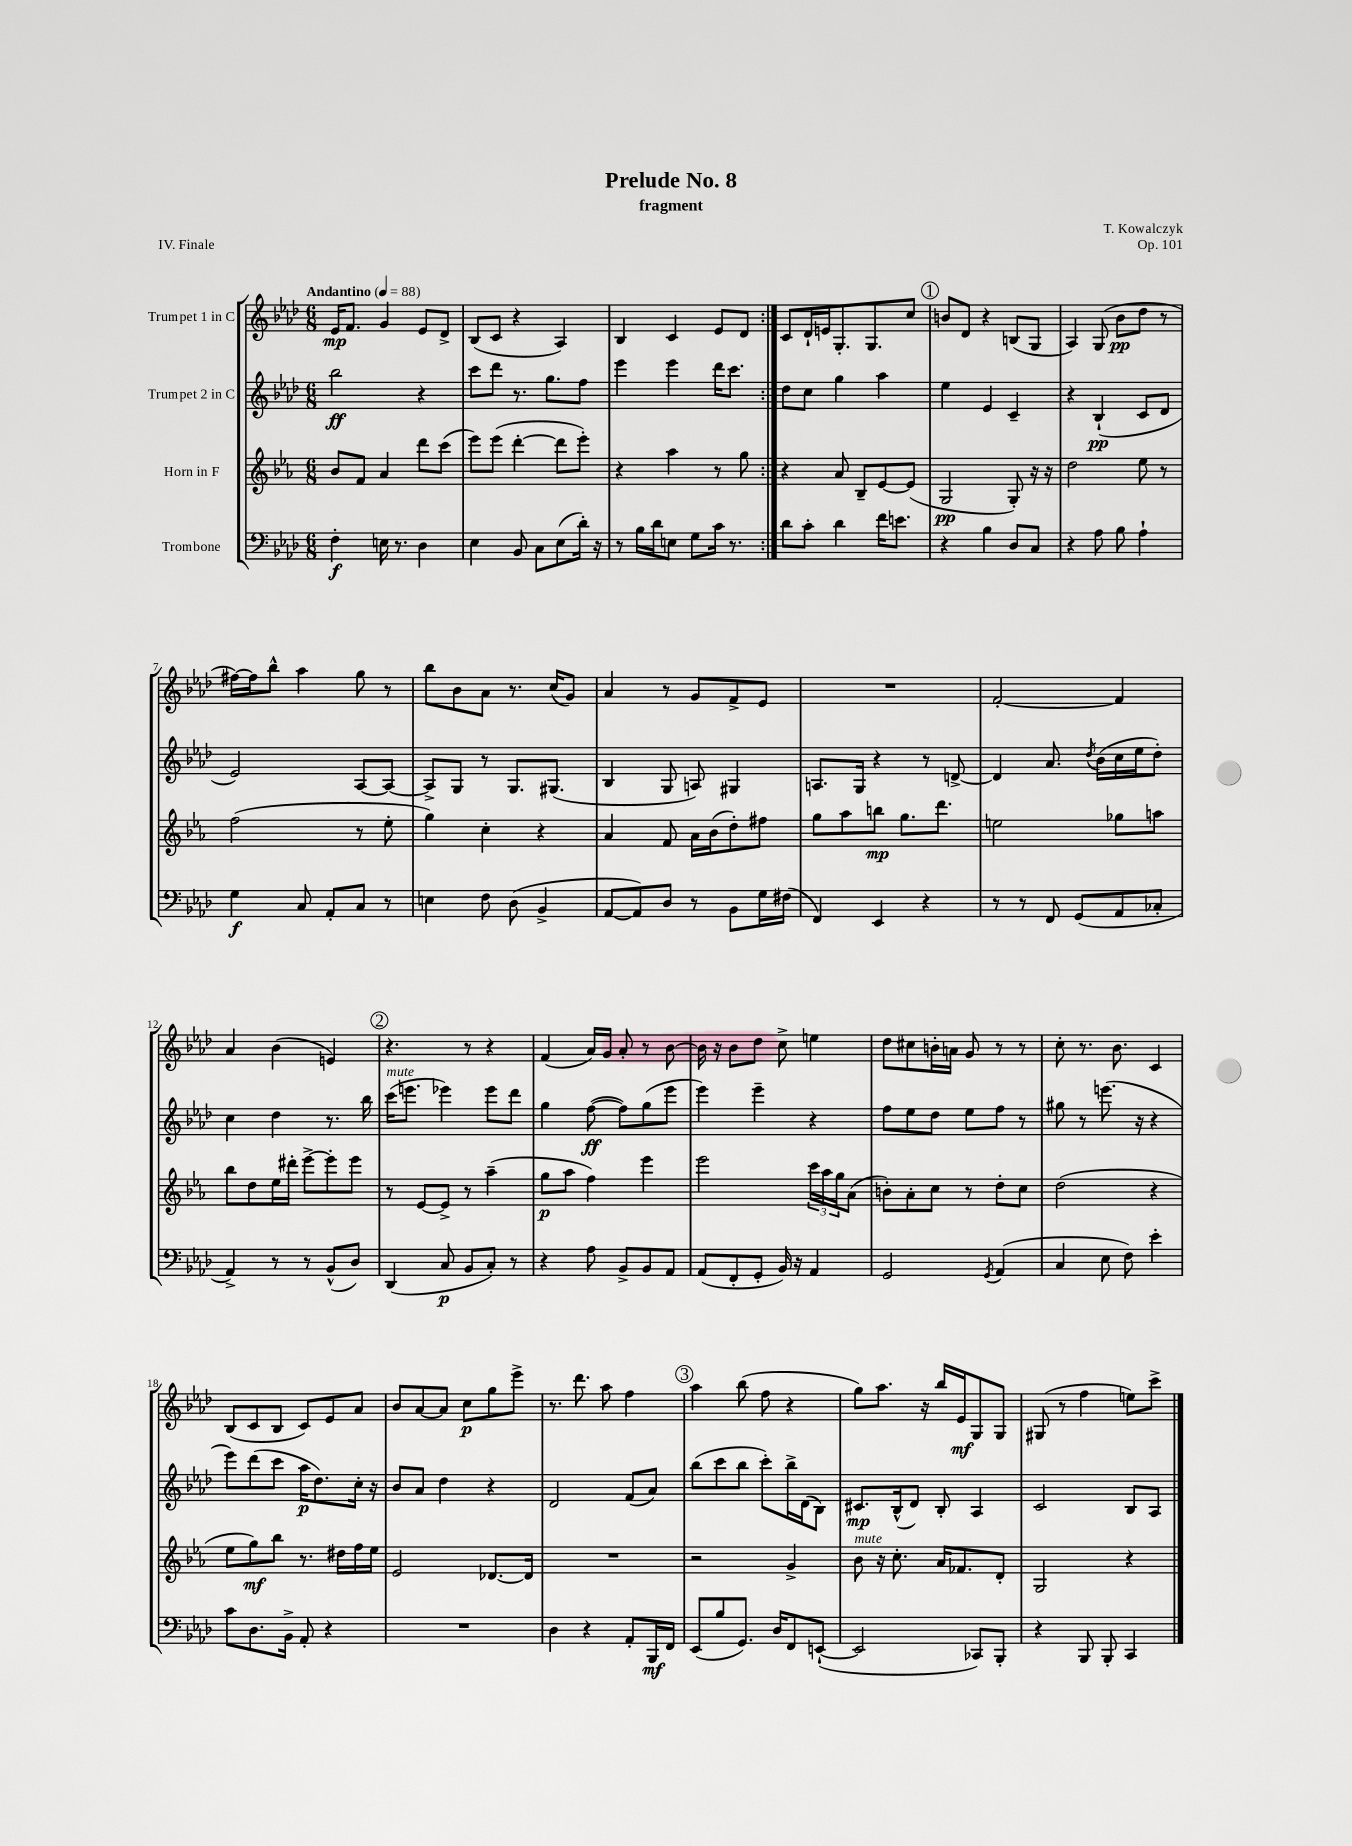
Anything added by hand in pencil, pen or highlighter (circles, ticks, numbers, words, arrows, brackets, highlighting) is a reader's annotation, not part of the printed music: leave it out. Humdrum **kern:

**kern	**kern	**kern	**kern
*staff4	*staff3	*staff2	*staff1
*clefF4	*clefG2	*clefG2	*clefG2
*k[b-e-a-d-]	*k[b-e-a-]	*k[b-e-a-d-]	*k[b-e-a-d-]
*M6/8	*M6/8	*M6/8	*M6/8
*MM88	*MM88	*MM88	*MM88
4F'	8b-	2bb-	16e-
.	.	.	8.f
.	8f	.	.
16E	4a-	.	4g
8.r	.	.	.
4D-	8ddd	4r	8e-
.	(8ccc	.	8d-^
=	=	=	=
4E-	8eee-)	8ccc	(8B-
.	(8eee-	8ddd-	8c
8BB-	[4ddd'	8.r	4r
8C	.	.	.
.	.	8.gg	.
(8E-	8ddd]	.	4A-)
16d-')	8eee-')	8ff	.
16r	.	.	.
=	=	=	=
8r	4r	4eee-	4B-
16B-	.	.	.
16d-	.	.	.
8E	4aa-	4eee-	4c
8G	.	.	.
16c	8r	16ddd-	8e-
8.r	.	8.ccc	.
.	8gg	.	8d-
=:|!	=:|!	=:|!	=:|!
8d-	4r	8dd-	8c
8c'	.	8cc	16d-`
.	.	.	16e
4d-	8a-	4gg	8.G'
.	8B-~	.	.
.	.	.	8.G
16f	[8e-	4aa-	.
8.e	.	.	.
.	(8e-]	.	8cc
=	=	=	=
4r	2G	4ee-	8b
.	.	.	8d-
4B-	.	4e-	4r
8D-	8G')	4c~	(8B
8C	16r	.	8G
.	16r	.	.
=	=	=	=
4r	2dd	4r	4A-)
8A-	.	(4B-`	(8G
8B-	.	.	8b-
4A-`	8ee-	8c	8dd-
.	8r	8d-	8r
=	=	=	=
4G	(2ff	2e-)	[16ff#)
.	.	.	16ff#]
.	.	.	8bb-^^
8C	.	.	4aa-
8AA-'	.	.	.
8C	8r	[8A-	8gg
8r	8ee-'	8A-_	8r
=	=	=	=
4E	4gg)	8A-^]	8bb-
.	.	8G	8b-
8F	4cc'	8r	8a-
(8D-	.	8.G	8.r
4BB-^	4r	.	.
.	.	(8.G#	(16cc
.	.	.	8g)
=	=	=	=
[8AA-	4a-	4B-	4a-
8AA-])	.	.	.
8D-	8f	8G	8r
8r	16a-	8A)	8g
.	(16b-	.	.
8BB-	8dd')	4G#	8f^
16G	8ff#	.	8e-
(16F#	.	.	.
=	=	=	=
4FF)	8gg	8.A	2.r
.	8aa-	.	.
.	.	16G	.
4EE-	8bb	4r	.
.	8.gg	.	.
4r	.	8r	.
.	8.ddd	.	.
.	.	[8d^	.
=	=	=	=
8r	2ee	4d]	[2f'
8r	.	.	.
8FF	.	8.a-	.
(8GG	.	.	.
.	.	8qdd-	.
.	.	(16b-	.
8AA-	8gg-	16cc	4f]
.	.	16ee-	.
8C-'	8aa	8dd-')	.
=	=	=	=
4AA-^)	8bb-	4cc	4a-
.	8dd	.	.
8r	16ee-	4dd-	(4b-
.	16ddd#'	.	.
8r	[8eee-^	.	.
(8BB-^^	8eee-']	8.r	4e)
8D-)	8eee-	.	.
.	.	16bb-	.
=	=	=	=
(4DD-	8r	(16ccc	4.r
.	.	8.eee	.
.	[8e-	.	.
8C	8e-^]	4eee-)	.
8BB-	8r	.	8r
8C')	(4aa-~	8eee-	4r
8r	.	8ddd-	.
=	=	=	=
4r	8gg	4gg	(4f
.	8aa-	.	.
8A-	4ff)	([8ff	16a-)
.	.	.	16g
8BB-^	.	8ff])	8a-'
8BB-	4eee-	(8gg	8r
8AA-	.	8eee-	[8b-
=	=	=	=
(8AA-	2eee-	4eee-)	16b-]
.	.	.	16r
8FF'	.	.	8b-
8GG'	.	4eee-~	8dd-
16BB-)	.	.	8cc^
16r	.	.	.
4AA-	24ccc	4r	4ee
.	24aa-	.	.
.	24gg	.	.
.	(8a-	.	.
=	=	=	=
2GG	8b')	8ff	8dd-
.	8a-'	8ee-	8cc#
.	8cc	8dd-	16b'
.	.	.	16a
.	8r	8ee-	8g
8qGG	.	.	.
(4AA-	8dd'	8ff	8r
.	8cc	8r	8r
=	=	=	=
4C	(2dd	8gg#	8cc'
.	.	8r	8.r
8E-	.	(8.eee	.
.	.	.	8.b-
8F)	.	.	.
.	.	16r	.
4e-'	4r	4r	4c
=	=	=	=
8c	8ee-	8eee-)	(8B-
8.D-	8gg)	(8ddd-	8c
.	8bb-	8ccc	8B-
16BB-^	.	.	.
8AA-'	8.r	16aa-	8c)
.	.	8.dd-)	.
4r	.	.	8e-
.	16dd#	.	.
.	16ff	16cc'	8a-
.	16ee-	16r	.
=	=	=	=
2.r	2e-	8b-	8b-
.	.	8a-	[8a-
.	.	4dd-	8a-]
.	.	.	8cc
.	[8.d-	4r	8gg
.	.	.	8eee-^
.	16d-]	.	.
=	=	=	=
4D-	2.r	2d-	8.r
.	.	.	8.ddd-
4r	.	.	.
.	.	.	8aa-
8AA-'	.	(8f	4ff
16BBB-	.	8a-)	.
16FF	.	.	.
=	=	=	=
(8EE-	2r	(8bb-	4aa-
8B-	.	8ccc	.
8.GG)	.	8bb-	(8bb-
.	.	8ccc')	8ff
16D-	.	.	.
8FF	4g^	16bb-^	4r
.	.	(16d-	.
([8EE`	.	8B-)	.
=	=	=	=
2EE]	8b-	8.c#	8gg)
.	16r	.	8.aa-
.	8.cc'	(16B-^^	.
.	.	8d-)	.
.	.	.	16r
.	16a-	8B-'	16bb-
.	8.f-	.	16e-
8CC-)	.	4A-	8G
8BBB-'	8d'	.	8G
=	=	=	=
4r	2G	2c	(8G#
.	.	.	8r
8BBB-	.	.	4ff
8BBB-'	.	.	.
4CC	4r	8B-	8ee)
.	.	8A-	8ccc^
==	==	==	==
*-	*-	*-	*-
